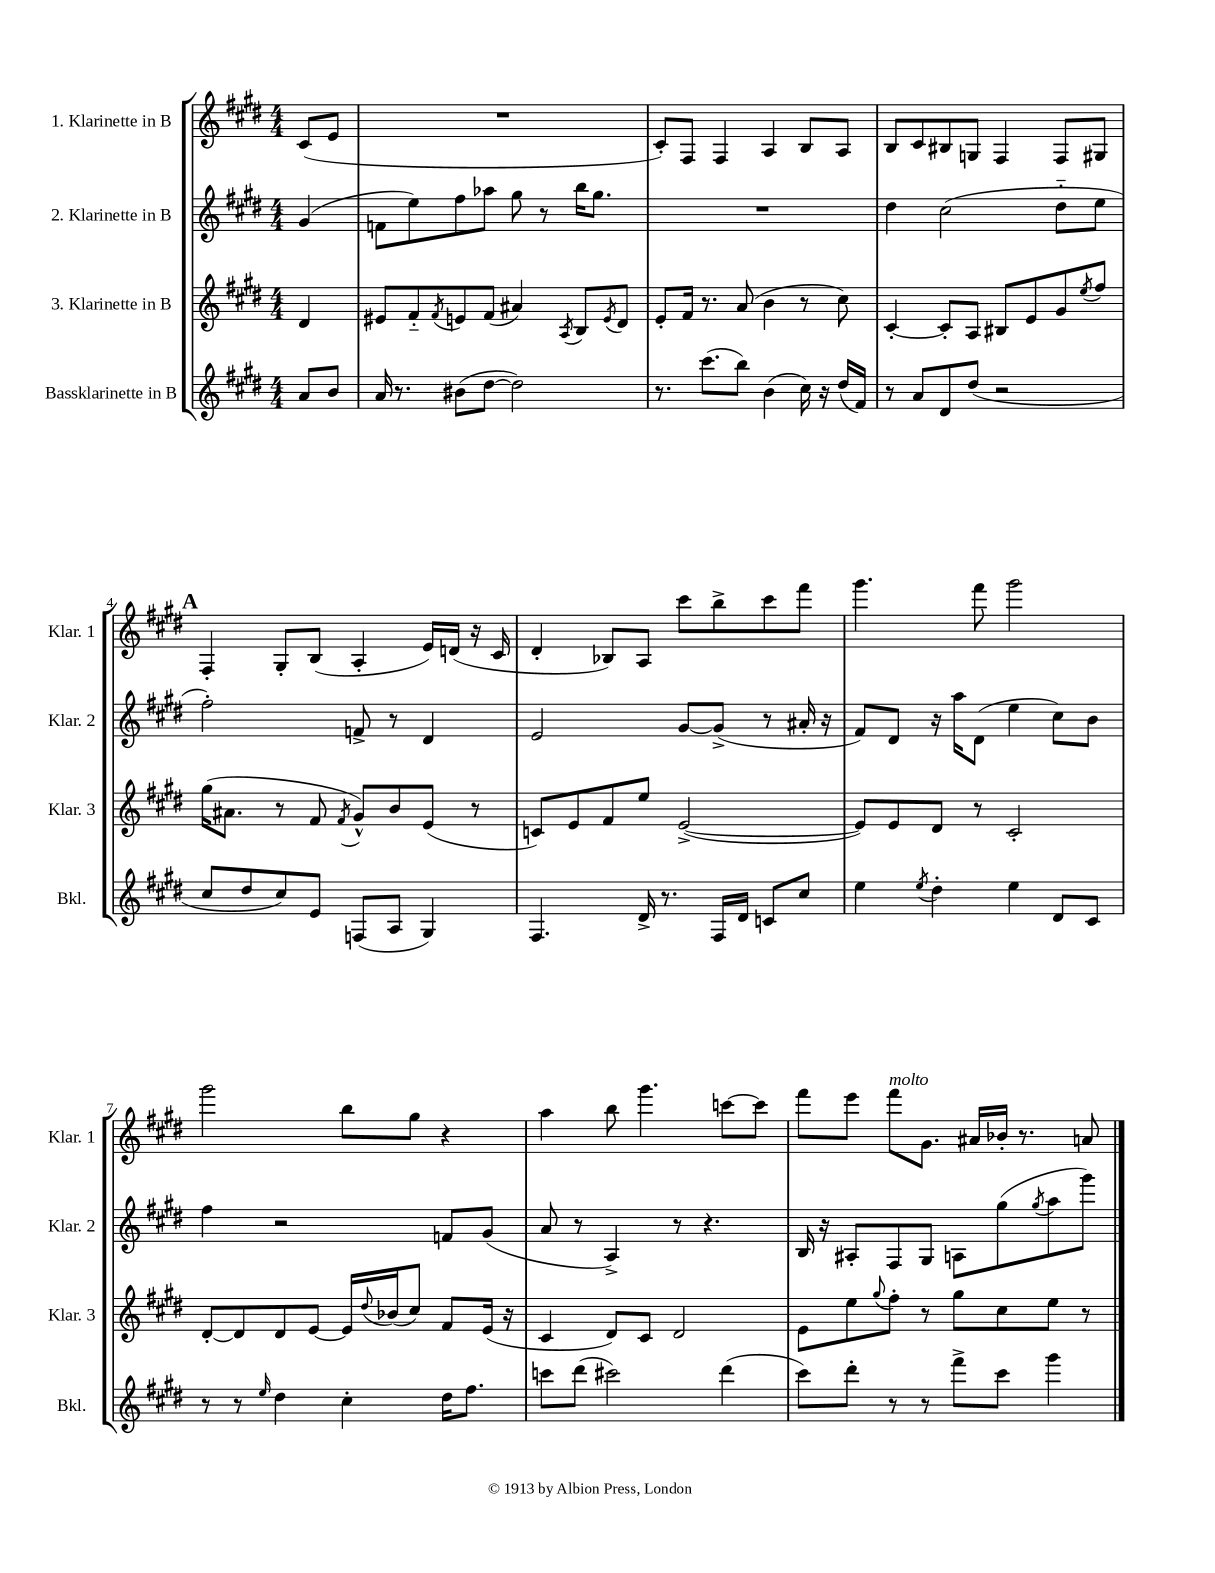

**kern	**kern	**kern	**kern
*part4	*part3	*part2	*part1
*staff4	*staff3	*staff2	*staff1
*I"Bassklarinette in B	*I"3. Klarinette in B	*I"2. Klarinette in B	*I"1. Klarinette in B
*I'Bkl.	*I'Klar. 3	*I'Klar. 2	*I'Klar. 1
*clefG2	*clefG2	*clefG2	*clefG2
*k[f#c#g#d#]	*k[f#c#g#d#]	*k[f#c#g#d#]	*k[f#c#g#d#]
*M4/4	*M4/4	*M4/4	*M4/4
=	=	=	=
8a/L	4d#/	(4g#/	(8c#/L
8b/J	.	.	8e/J
=1	=1	=1	=1
16a/	8e#X/L	8fn\L	1r
8.r	.	.	.
.	8f#/	8ee\)	.
.	8qf#/	.	.
(8b#X\L	8en/	8ff#\	.
[8dd#\J	(8f#/J	8aa-X\J	.
2dd#\])	4a#X/)	8gg#\	.
.	.	8r	.
.	8qA/	.	.
.	8B/L	16bb\KL	.
.	.	8.gg#\J	.
.	8qe/	.	.
.	8d#/J	.	.
=2	=2	=2	=2
8.r	8e'/L	1r	8c#'/L)
.	16f#/Jk	.	8F#/J
(8.ccc#\L	8.r	.	.
.	.	.	4F#/
8bb\J)	(8a/	.	.
(4b\	4b\	.	4A/
16cc#\)	8r	.	8B/L
16r	.	.	.
(16dd#/LL	8cc#\)	.	8A/J
16f#/JJ)	.	.	.
=3	=3	=3	=3
8r	[4c#'/	4dd#\	8B/L
8a/L	.	.	8c#/
8d#/	8c#'/L]	(2cc#\	8B#X/
(8dd#/J	8A/J	.	8Gn/J
2r	8B#X/L	.	4F#/
.	8e/	.	.
.	8g#/	8dd#\L	8F#/L
.	8qee/	.	.
.	8ff#/J	8ee\J	8G#X/J
!!LO:LB:g=z
!!LO:REH:place=s1:t=A
=4	=4	=4	=4
8cc#/L	(16gg#\KL	2ff#'\)	4F#'/
.	8.a#X\J	.	.
8dd#/	.	.	.
8cc#/)	8r	.	8G#'/L
8e/J	8f#/	.	(8B/J
.	8qf#/	.	.
(8Fn/L	8g#^^/L)	8fn^/	4A'/
8A/J	8b/	8r	.
4G#/)	(8e/J	4d#/	16e/LL)
.	.	.	(16dn/JJ
.	8r	.	16r
.	.	.	16c#/
=5	=5	=5	=5
4.F#/	8cn/L)	2e/	4d#'/
.	8e/	.	.
.	8f#/	.	8B-X/L)
16d#^/	8ee/J	.	8A/J
8.r	.	.	.
.	([2e^/	[8g#/L	8ccc#\L
16F#/LL	.	(8g#^/J]	8bb^\
16d#/JJ	.	.	.
8cn/L	.	8r	8ccc#\
8cc#/J	.	16a#X'/	8fff#\J
.	.	16r	.
=6	=6	=6	=6
4ee\	8e/L])	8f#/L)	4.ggg#\
.	8e/	8d#/J	.
8qee/	.	.	.
4dd#'\	8d#/J	16r	.
.	.	16aa\KL	.
.	8r	(8d#\J	8fff#\
4ee\	2c#'/	4ee\	2ggg#\
8d#/L	.	8cc#\L)	.
8c#/J	.	8b\J	.
!!LO:LB:g=z
=7	=7	=7	=7
8r	[8d#'/L	4ff#\	2ggg#\
8r	8d#/]	.	.
16qqee/	.	.	.
4dd#\	8d#/	2r	.
.	[8e/J	.	.
4cc#'\	16e/LL]	.	8bb\L
.	8qqdd#/	.	.
.	(16b-X/J	.	.
.	8cc#/J)	.	8gg#\J
16dd#\KL	8f#/L	8fn/L	4r
8.ff#\J	.	.	.
.	(16e/Jk	(8g#/J	.
.	16r	.	.
=8	=8	=8	=8
8cccn\L	4c#/	8a/	4aa\
(8ddd#\J	.	8r	.
2ccc#X\)	8d#/L)	4A^/)	8bb\
.	8c#/J	.	4.ggg#\
.	2d#/	8r	.
.	.	4.r	.
(4ddd#\	.	.	[8cccn\L
.	.	.	8ccc\J]
=9	=9	=9	=9
8ccc#\L)	8e\L	16B/	8fff#\L
.	.	16r	.
8ddd#'\J	8ee\	8A#X'/L	8eee\J
.	8qqgg#/	.	.
!	!	!	!LO:TX:a:i:t=molto
8r	8ff#'\J	8F#/	8fff#\L
8r	8r	8G#/J	8.g#\J
8fff#^\L	8gg#\L	8An\L	.
.	.	.	16a#X/LL
8ccc#\J	8cc#\	(8gg#\	16b-X'/JJ
.	.	.	8.r
.	.	8qgg#/	.
4ggg#\	8ee\J	8aa\	.
.	8r	8ggg#\J)	8an/
==	==	==	==
*-	*-	*-	*-
